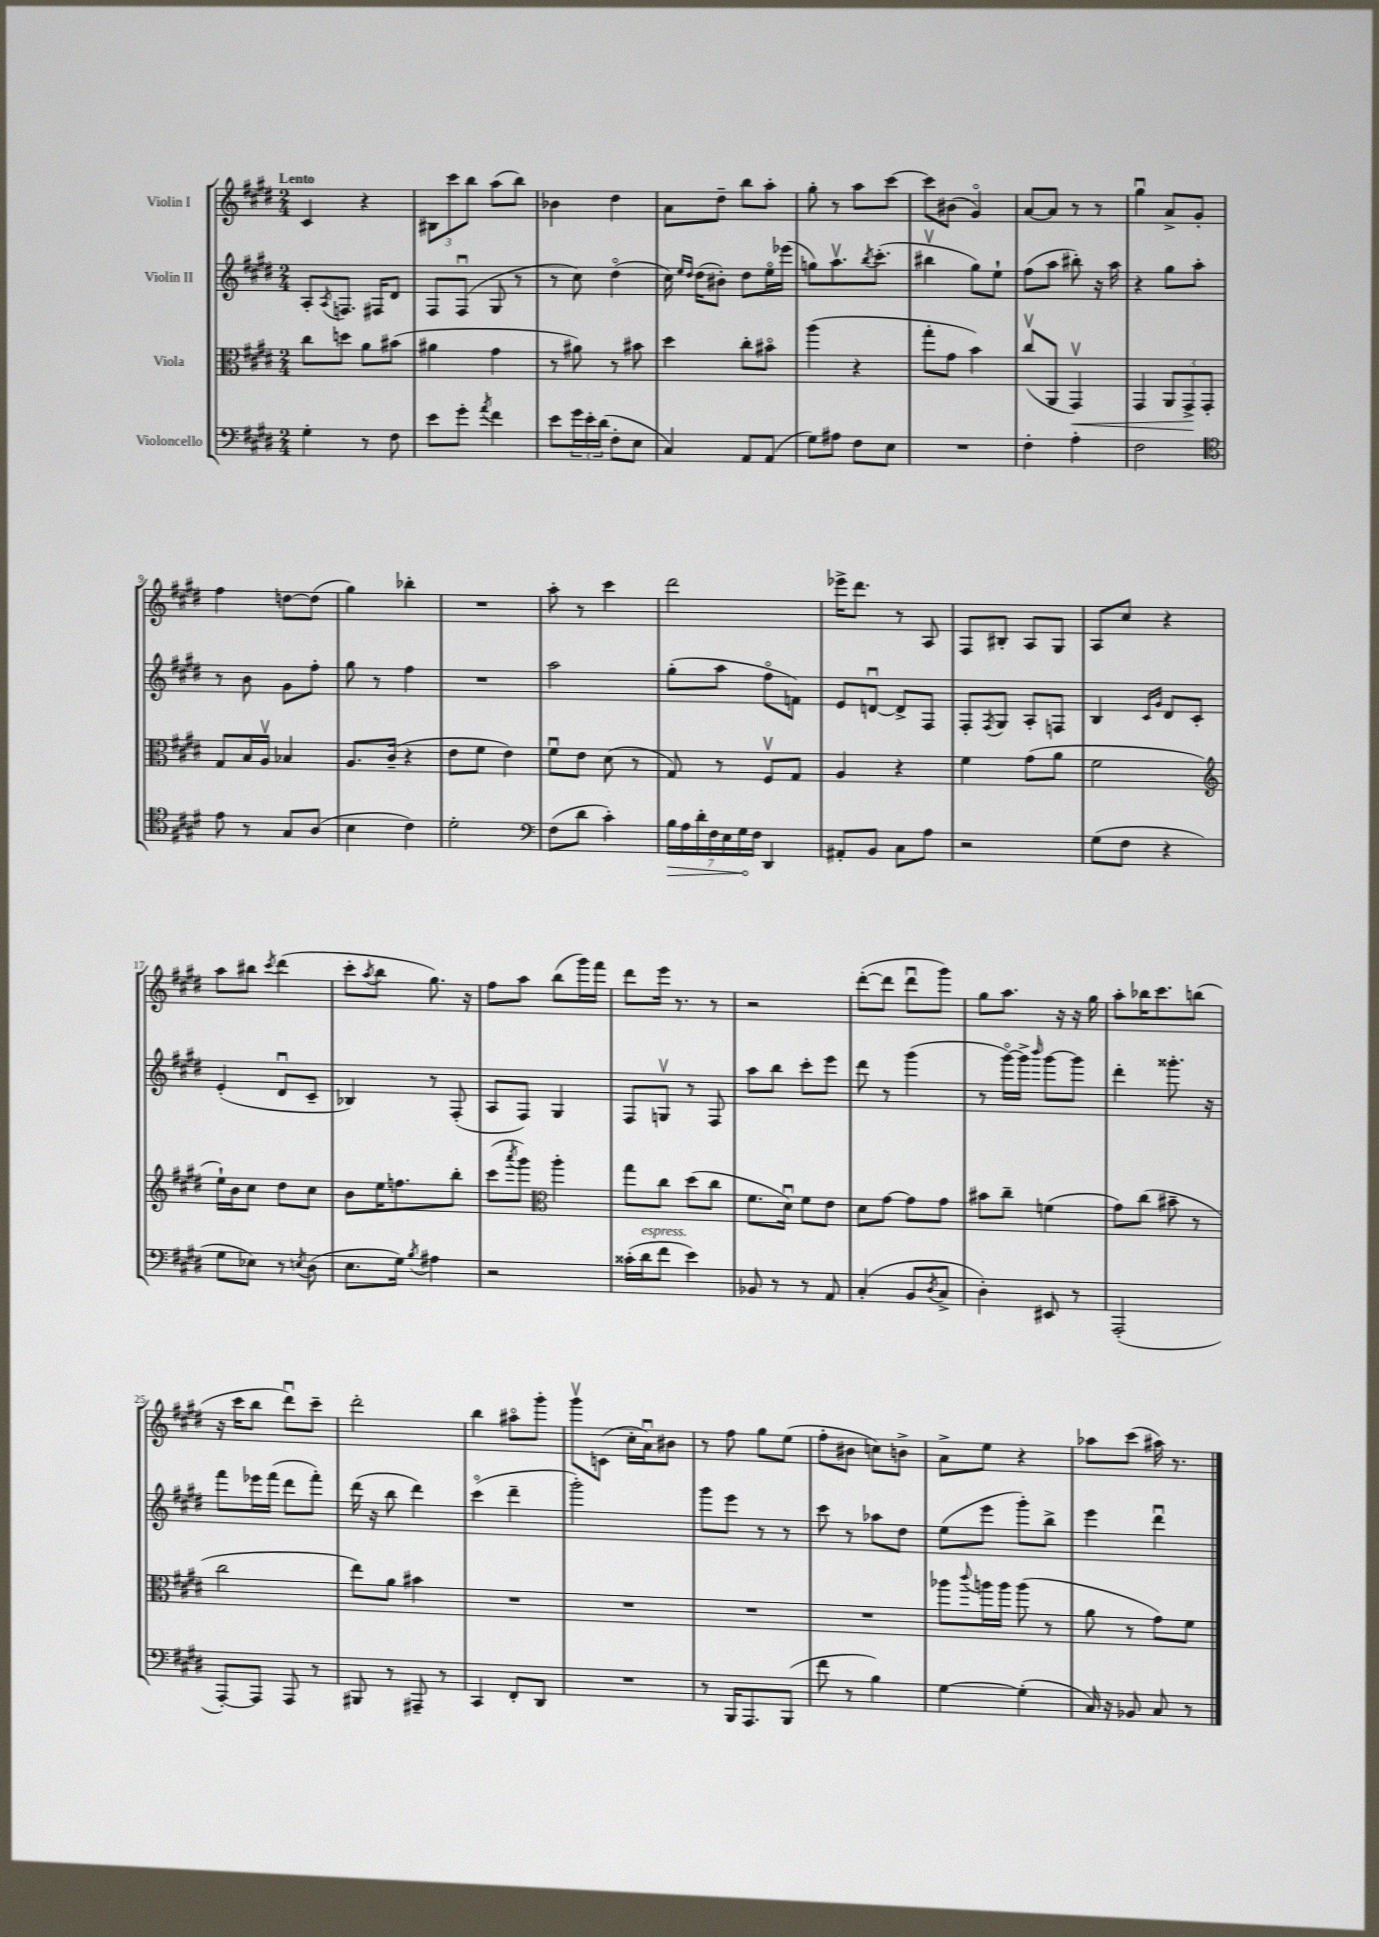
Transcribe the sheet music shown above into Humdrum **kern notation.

**kern	**dynam	**kern	**dynam	**kern	**kern
*part4	*part4	*part3	*part3	*part2	*part1
*staff4	*staff4	*staff3	*staff3	*staff2	*staff1
*I"Violoncello	*	*I"Viola	*	*I"Violin II	*I"Violin I
*clefF4	*	*clefC3	*	*clefG2	*clefG2
*k[f#c#g#d#]	*	*k[f#c#g#d#]	*	*k[f#c#g#d#]	*k[f#c#g#d#]
*M2/4	*	*M2/4	*	*M2/4	*M2/4
=1	=1	=1	=1	=1	=1
!	!	!	!	!	!LO:TX:a:B:t=Lento
4G#'\	.	8cc#\L	.	8A'/L	4c#/
.	.	.	.	8qA/	.
.	.	8ddn\J	.	8.Fn/J	.
8r	.	8a\L	.	.	4r
.	.	.	.	16F#X/KL	.
8F#\	.	(8b#X\J	.	8d#/J	.
=2	=2	=2	=2	=2	=2
8e\L	.	4a#X\	.	8F#/L	12B#X\L
.	.	.	.	.	12ccc#\
8g#'\J	.	.	.	(8F#u/J	.
.	.	.	.	.	12bb\J
8qa/	.	.	.	.	.
4f#\	.	4g#\	.	8G#/	(8aa\L
.	.	.	.	8r	8bb\J)
=3	=3	=3	=3	=3	=3
8e\L	.	8r	.	8r	4b-X\
24g#\L	.	8a#X\)	.	8cc#\)	.
24e'\	.	.	.	.	.
(24d#\JJ	.	.	.	.	.
8F#'\L	.	8r	.	(4dd#\	4dd#\
8E\J	.	8b#X\	.	.	.
=4	=4	=4	=4	=4	=4
4C#/)	.	4dd#\	.	16cc#\)	8a\L
.	.	.	.	16qqee/LL	.
.	.	.	.	16qqdd#/JJ	.
.	.	.	.	(16dd#\KL	.
.	.	.	.	8b#X'\J)	8dd#~\J
8AA/L	.	8cc#'\L	.	8dd#\L	8bb\L
(8AA/J	.	8b#X\J	.	16ee\L	8aa'\J
.	.	.	.	(16eee-X\JJ	.
=5	=5	=5	=5	=5	=5
8G#\L)	.	(4aa\	.	8ggn\L)	8gg#'\
8A#X\J	.	.	.	8.aav\	8r
8F#\L	.	4r	.	.	8aa\L
.	.	.	.	8qbb/	.
.	.	.	.	(8.ccc#'\J	.
8E\J	.	.	.	.	[8ccc#\J
=6	=6	=6	=6	=6	=6
2r	.	8gg#'\L	.	4bb#Xv\	8ccc#\L]
.	.	8g#\J	.	.	(8b#X\J
.	.	4b\)	.	8gg#\L)	4g#/)
.	.	.	.	8ee`\J	.
=7	=7	=7	=7	=7	=7
4F#'\	.	(8cc#v/L	.	(8ff#\L	[8a/L
.	.	8AA/J	.	8aa\J	8a/J]
!	!	!	!LO:HP:b	!	!
4A'\	.	4GG#v/)	<	8bb#X'\)	8r
.	.	.	.	16r	8r
.	.	.	.	16aa\	.
=8	=8	=8	=8	=8	=8
2F#\	.	4GG#/	.	4r	4gg#u\
.	.	12AA/L	.	8gg#\L	8a^/L
.	.	12GG#^/	.	.	.
.	.	.	.	8aa'\J	8g#'/J
.	.	12GG#'/J	[	.	.
!!LO:LB:g=z
=9	=9	=9	=9	=9	=9
*clefC4	*	*	*	*	*
8e\	.	8G#/L	.	8r	4ff#\
8r	.	16B/L	.	8b\	.
.	.	16Av/JJ	.	.	.
8G#/L	.	4B-X/	.	8g#\L	[8ddn\L
(8A/J	.	.	.	8ff#'\J	(8dd\J]
=10	=10	=10	=10	=10	=10
4B\	.	8.A/L	.	8gg#\	4gg#\)
.	.	.	.	8r	.
.	.	(16c#~/Jk	.	.	.
4c#\)	.	4r	.	4ff#\	4bb-X'\
=11	=11	=11	=11	=11	=11
2d#'\	.	8e\L	.	2r	2r
.	.	8f#\J	.	.	.
.	.	4e\)	.	.	.
=12	=12	=12	=12	=12	=12
*clefF4	*	*	*	*	*
(8F#\L	.	8f#u\L	.	2aa\	8aa'\
8d#\J	.	8e\J	.	.	8r
4c#'\)	.	(8d#\	.	.	4ccc#\
.	.	8r	.	.	.
=13	=13	=13	=13	=13	=13
!	!LO:HP:b	!	!	!	!
28B\LL	>	8G#/)	.	(8gg#'\L	2ddd#\
28A\	.	.	.	.	.
28d#'\	.	.	.	.	.
28F#\	.	.	.	.	.
.	.	8r	.	8aa\J	.
28E\	.	.	.	.	.
28G#\	.	.	.	.	.
28F#\JJ	]	.	.	.	.
4DD#/	.	8F#v/L	.	8ff#\L	.
.	.	8G#/J	.	8fn\J)	.
=14	=14	=14	=14	=14	=14
8AA#X'/L	.	4A/	.	8e/L	16eee-X^\KL
.	.	.	.	.	8.ddd#\J
8BB/J	.	.	.	[8dnu/J	.
8C#\L	.	4r	.	8d^/L]	8r
8A\J	.	.	.	8F#/J	8A/
=15	=15	=15	=15	=15	=15
2r	.	4f#\	.	8F#'/L	8F#/L
.	.	.	.	8qF#/	.
.	.	.	.	8G#/J	8B#X'/J
.	.	(8g#\L	.	8A'/L	8A/L
.	.	8a\J	.	8Fn/J	8G#/J
=16	=16	=16	=16	=16	=16
(8G#\L	.	2f#\	.	4B/	8A/L
8F#\J	.	.	.	.	8cc#/J
.	.	.	.	16qqc#/LL	.
.	.	.	.	16qqg#/JJ	.
4r	.	.	.	8d#/L	4r
.	.	.	.	8c#'/J	.
!!LO:LB:g=z
=17	=17	=17	=17	=17	=17
*	*	*clefG2	*	*	*
8G#\L	.	16ee`\LL)	.	(4e'/	8aa\L
.	.	16b\J	.	.	.
8E-X\J)	.	8cc#\J	.	.	8bb#X\J
.	.	.	.	.	8qccc#/
8r	.	8dd#\L	.	8d#u/L	(4ddd#\
8qEn/	.	.	.	.	.
(8D#\	.	8cc#\J	.	8c#~/J	.
=18	=18	=18	=18	=18	=18
8.E\L	.	8b\L	.	4B-X/)	8ccc#'\L
.	.	.	.	.	8qaa/
.	.	16ee\K	.	.	8bb\J
16G#\Jk)	.	8.ffn\	.	.	.
8qB/	.	.	.	.	.
4A#X\	.	.	.	8r	8.gg#\)
.	.	8bb'\J	.	(8F#'/	.
.	.	.	.	.	16r
=19	=19	=19	=19	=19	=19
2r	.	(8ccc#\L	.	8A/L	8ff#\L
.	.	8qaaa/	.	.	.
.	.	8ggg#\J)	.	8F#/J)	8aa\J
*	*	*clefC3	*	*	*
.	.	4aa'\	.	4G#/	(8bb\L
.	.	.	.	.	16ggg#\L)
.	.	.	.	.	16fff#\JJ
=20	=20	=20	=20	=20	=20
(16c##X'\LL	.	8gg#\L	.	8F#/L	8ddd#\L
!LO:TX:a:i:t=espress.	!	!	!	!	!
16d#\J	.	.	.	.	.
8f#\J	.	8cc#\J	.	8Gnv/J	16eee\Jk
.	.	.	.	.	8.r
4e\)	.	(8dd#\L	.	8r	.
.	.	8cc#\J	.	8F#/	8r
=21	=21	=21	=21	=21	=21
8BB-X/	.	8.f#\L	.	8aa\L	2r
8r	.	.	.	8bb\J	.
.	.	16d#u\Jk)	.	.	.
8r	.	8f#\L	.	8ccc#'\L	.
8AA/	.	8e\J	.	8eee\J	.
=22	=22	=22	=22	=22	=22
(4C#'/	.	8d#\L	.	8ddd#\	([8ddd#'\L
.	.	[8g#\J	.	8r	8ddd#\J]
8BB/L	.	8g#\L]	.	(4ggg#\	8ddd#u\L
8qD#/	.	.	.	.	.
8C#^/J	.	8g#\J	.	.	8ggg#\J)
=23	=23	=23	=23	=23	=23
4D#'\)	.	8b#X\L	.	8r	8gg#\L
.	.	8cc#~\J	.	[16ggg#\LL)	8.aa\J
.	.	.	.	16ggg#^\JJ]	.
.	.	.	.	16qqbbb/	.
8EE#X/	.	(4fn\	.	[8ggg#\L	.
.	.	.	.	.	16r
8r	.	.	.	8ggg#\J]	16r
.	.	.	.	.	16gg#\
=24	=24	=24	=24	=24	=24
(2AAA'/	.	8g#\L)	.	4ddd#'\	8aa'\L
.	.	(8cc#\J	.	.	16bb-X\K
.	.	.	.	.	8.ccc#\
.	.	8b#X~\	.	8.ggg##X'\	.
.	.	8r	.	.	(8bbn\J
.	.	.	.	16r	.
!!LO:LB:g=z
=25	=25	=25	=25	=25	=25
[8AAA'/L)	.	2cc#\	.	8fff#\L	16r
.	.	.	.	.	16ccc#\KL
8AAA/J]	.	.	.	16eee-X\L	8bb\J
.	.	.	.	(16fff#\JJ	.
8AAA/	.	.	.	8ddd#\L	8ddd#u\L)
8r	.	.	.	8fff#'\J)	8ccc#~\J
=26	=26	=26	=26	=26	=26
8BBB#X/	.	8ee\L)	.	(16ddd#\	2ddd#'\
.	.	.	.	16r	.
8r	.	8a\J	.	8bb\	.
8AAA#X~/	.	4b#X\	.	4ddd#\)	.
8r	.	.	.	.	.
=27	=27	=27	=27	=27	=27
4CC#/	.	2r	.	(4ccc#\	4bb\
8FF#'/L	.	.	.	4ddd#~\	8aa#X\L
8DD#/J	.	.	.	.	8ggg#'\J
=28	=28	=28	=28	=28	=28
2r	.	2r	.	2ggg#'\)	8ggg#v\L
.	.	.	.	.	(8cn\J
.	.	.	.	.	16cc#'\LL
.	.	.	.	.	16au\J)
.	.	.	.	.	8b#X\J
=29	=29	=29	=29	=29	=29
8r	.	2r	.	8ggg#\L	8r
16BBB/KL	.	.	.	8eee\J	8ff#\
8.AAA/	.	.	.	.	.
.	.	.	.	8r	8gg#\L
(8BBB/J	.	.	.	8r	(8ee\J
=30	=30	=30	=30	=30	=30
8f#\	.	2r	.	8ccc#\	8ff#'\L
8r	.	.	.	8r	8b#X\J
4B\)	.	.	.	8aa-X\L	8ccn\L)
.	.	.	.	8dd#\J	8bn^\J
=31	=31	=31	=31	=31	=31
[4G#\	.	8aa-X\L	.	(8ee\L	8a^\L
.	.	8qqccc#/	.	.	.
.	.	16aan\L	.	8eee\J	8ee\J
.	.	16aa\JJ	.	.	.
(4G#'\]	.	(8aa\	.	8ggg#'\L)	4r
.	.	8r	.	8bb^\J	.
=32	=32	=32	=32	=32	=32
16C#/)	.	8a\	.	4eee\	8aa-X\L
16r	.	.	.	.	.
8BB-X/	.	8r	.	.	(8ccc#\J
8C#/	.	8g#\L)	.	4ddd#u\	16aa#X\)
.	.	.	.	.	8.r
8r	.	8f#\J	.	.	.
==	==	==	==	==	==
*-	*-	*-	*-	*-	*-
